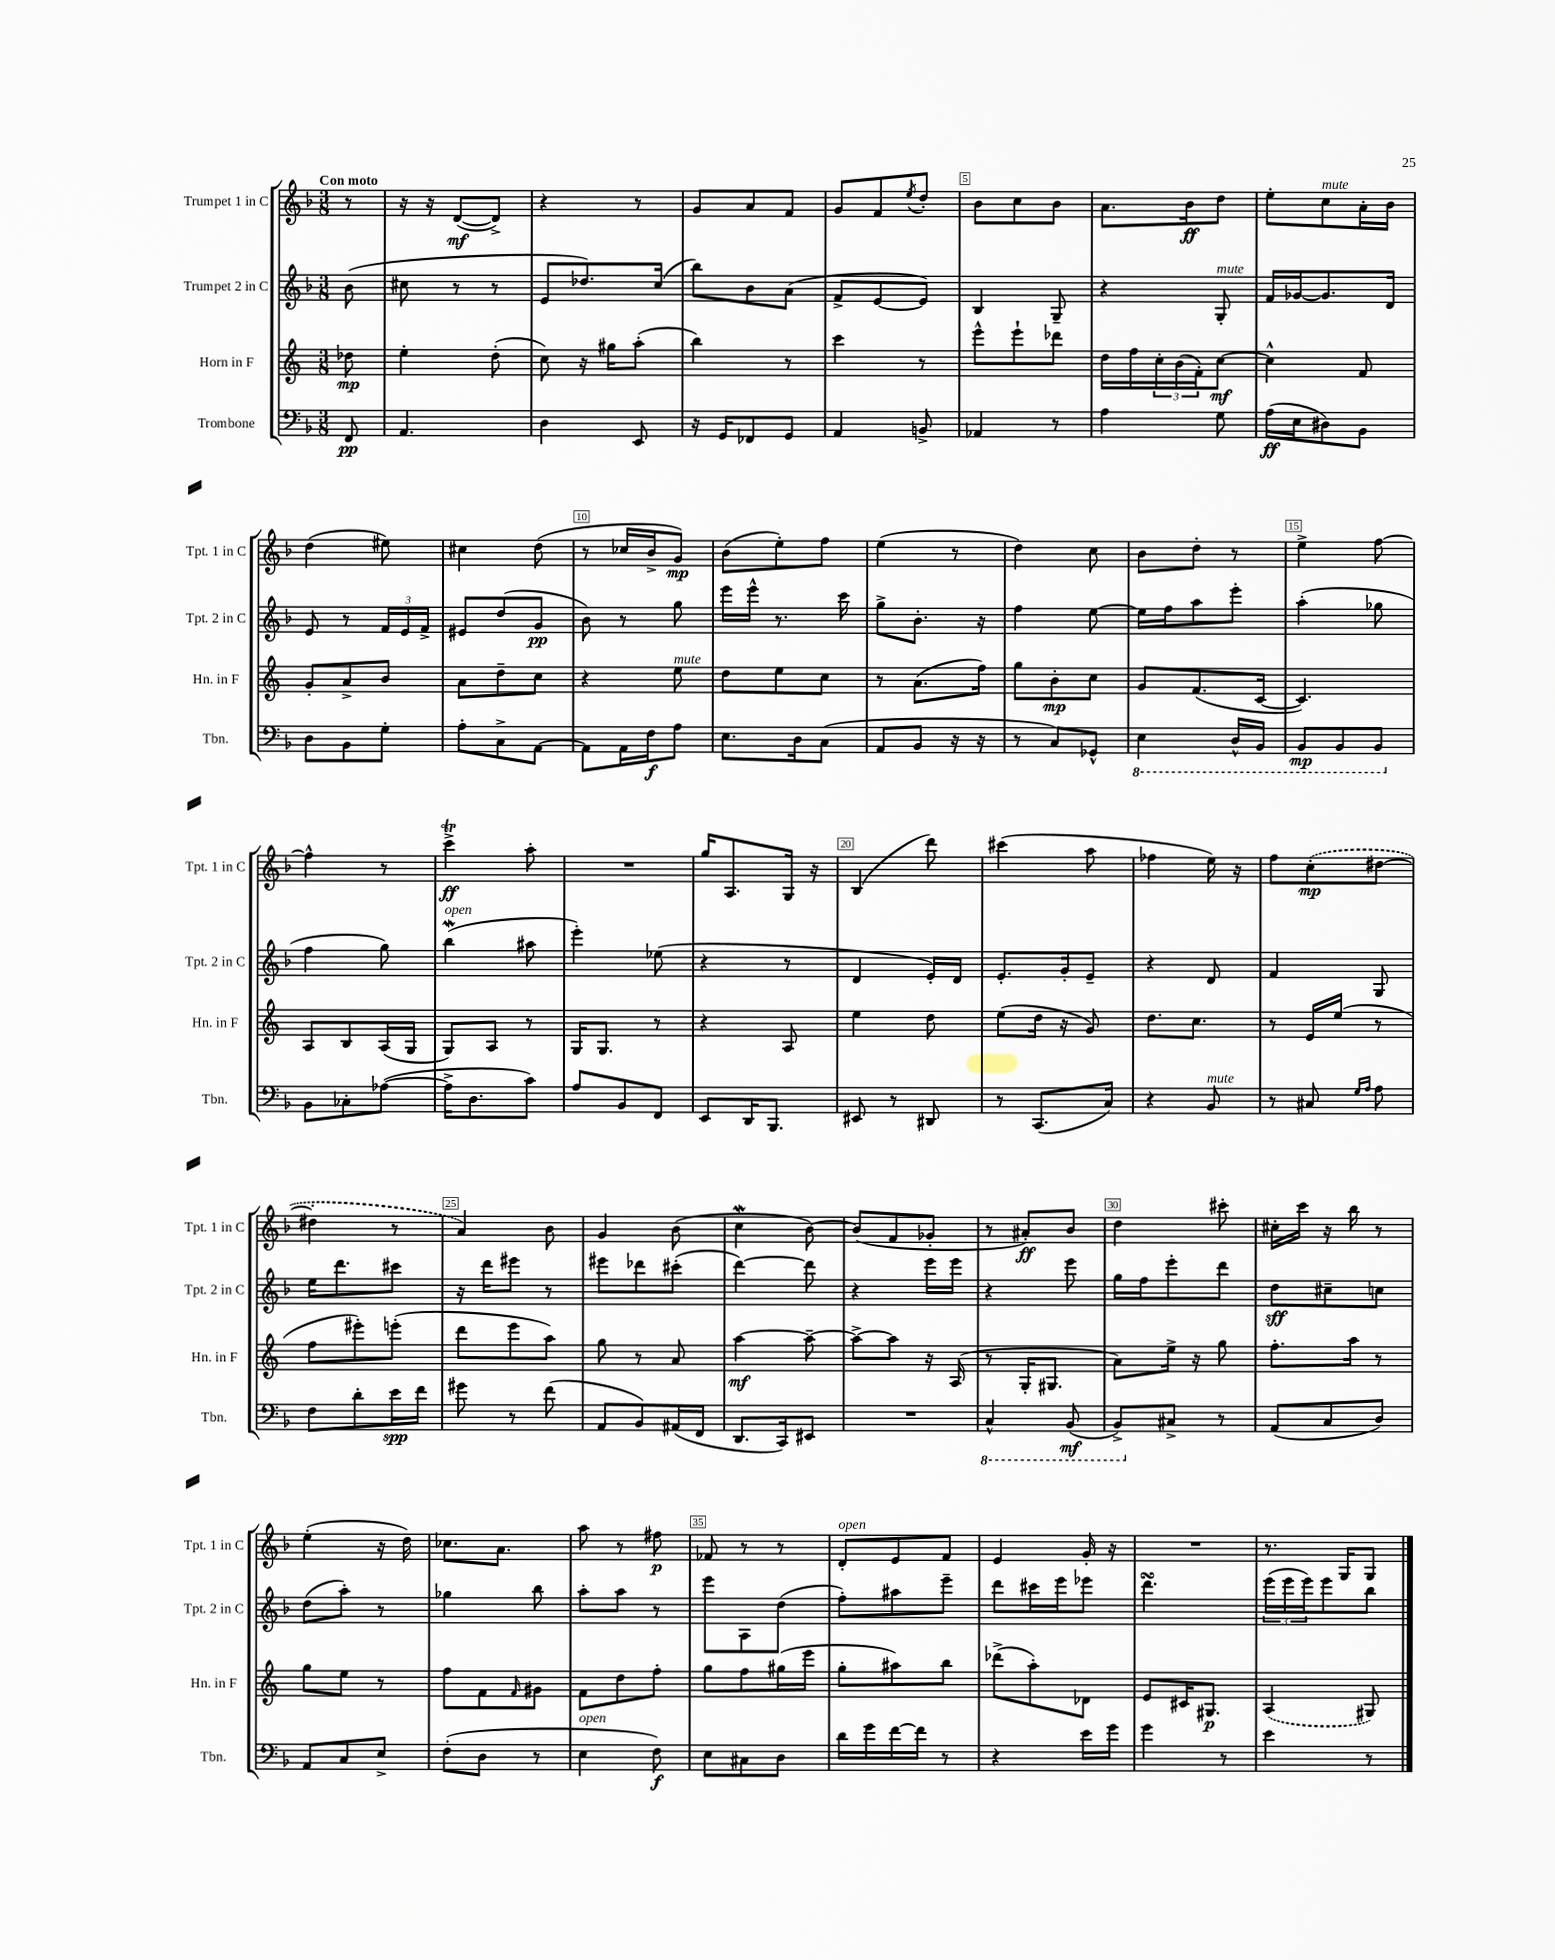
<<
\new StaffGroup <<
\new Staff = "s0" \with { instrumentName = "Trumpet 1 in C" shortInstrumentName = "Tpt. 1 in C" } {
    \clef treble \key f \major \numericTimeSignature \time 3/8 \partial 8 \tempo "Con moto"
    r8 |
    r16 r16 d'8~\mf( d'8->) |
    r4 r8 |
    g'8 a'8 f'8 |
    g'8 f'8 \acciaccatura { e''8 } d''8-. |
    bes'8 c''8 bes'8 |
    a'8. bes'16\ff d''8 |
    e''8-. c''8^\markup { \italic "mute" } a'16-. bes'16 |
    d''4( eis''8) |
    cis''4 d''8( |
    r8 ces''16 bes'16-> g'8\mp) |
    bes'8( e''8-.) f''8 |
    e''4( r8 |
    d''4) c''8 |
    bes'8 d''8-. r8 |
    e''4-> f''8~ |
    f''4-^ r8 |
    c'''4->\trill\ff a''8-. |
    R4. |
    g''16 a8. g16 r16 |
    bes4( d'''8) |
    cis'''4( a''8 |
    fes''4 e''16) r16 |
    f''8 \once \slurDashed c''8-.\mp( dis''8~ |
    dis''4-. r8 |
    a'4) bes'8 |
    g'4 bes'8( |
    c''4\mordent bes'8~) |
    bes'8( f'8 ges'8-. |
    r8 ais'8-.\ff) bes'8 |
    d''4 cis'''8-. |
    cis''16-. c'''16 r16 bes''16 r8 |
    e''4-.( r16 d''16) |
    ces''8. a'8. |
    a''8 r8 fis''8\p |
    fes'8 r8 r8 |
    d'8-.^\markup { \italic "open" } e'8 f'8 |
    e'4 g'16-. r16 |
    R4. |
    r8. g16 g8 \bar "|." |
}
\new Staff = "s1" \with { instrumentName = "Trumpet 2 in C" shortInstrumentName = "Tpt. 2 in C" } {
    \clef treble \key f \major \numericTimeSignature \time 3/8 \partial 8
    bes'8( |
    cis''8 r8 r8 |
    e'8 des''8.) c''16( |
    bes''8) bes'8 a'8( |
    f'8-> e'8~ e'8) |
    bes4 g8-- |
    r4 g8-.^\markup { \italic "mute" } |
    f'16 ges'16~ ges'8. d'16 |
    e'8 r8 \tuplet 3/2 { f'16 e'16 f'16-> } |
    eis'8 d''8( g'8\pp |
    bes'8) r8 g''8 |
    e'''16 e'''16-^ r8. c'''16 |
    g''8-> bes'8.-. r16 |
    f''4 e''8~ |
    e''16 f''16 a''8 e'''8-. |
    a''4-.( ges''8 |
    f''4 g''8) |
    bes''4\mordent^\markup { \italic "open" }( ais''8 |
    e'''4-.) ees''8( |
    r4 r8 |
    d'4 e'16-.) d'16 |
    e'8.-. g'16-. e'8-- |
    r4 d'8 |
    f'4 g8 |
    e''16 d'''8. cis'''8 |
    r16 d'''16 eis'''8 r8 |
    eis'''8 des'''8 cis'''8-.( |
    d'''4~) d'''8 |
    r4 e'''16 e'''16 |
    r4 e'''8 |
    g''16 f''16 e'''8-. d'''8 |
    d''8\sff cis''8-- c''8 |
    d''8( a''8-.) r8 |
    ges''4 bes''8 |
    a''8-. a''8 r8 |
    e'''8 a8 d''8( |
    f''8-.) ais''8 e'''8-- |
    d'''8 cis'''16 e'''16 ees'''8 |
    d'''4.\turn |
    \tuplet 3/2 { e'''16( e'''16 e'''16) } e'''8 bes''8 \bar "|." |
}
\new Staff = "s2" \with { instrumentName = "Horn in F" shortInstrumentName = "Hn. in F" } {
    \clef treble \key c \major \numericTimeSignature \time 3/8 \partial 8
    des''8\mp |
    e''4-. d''8-.( |
    c''8) r16 gis''16 a''8-.( |
    b''4) r8 |
    c'''4 r8 |
    e'''8-^ e'''8-! des'''8 |
    d''16 f''16 \tuplet 3/2 { c''16-. b'16( f'16-.) } c''8~\mf |
    c''4-^ f'8 |
    g'8-. a'8-> b'8 |
    a'8 d''8-- c''8 |
    r4 e''8^\markup { \italic "mute" } |
    d''8 e''8 c''8 |
    r8 a'8.( f''16) |
    g''8 b'8-.\mp c''8 |
    g'8 f'8.( c'16~ |
    c'4.) |
    a8 b8 a16( g16 |
    g8) a8 r8 |
    g16 g8. r8 |
    r4 a8 |
    e''4 d''8 |
    e''8( d''16 r16 g'8) |
    d''8. c''8. |
    r8 e'16 e''16( r8 |
    f''8 eis'''8-.) e'''8-.( |
    d'''8 e'''8 a''8) |
    g''8 r8 a'8 |
    a''4~\mf a''8~-- |
    a''8~-> a''8 r16 a16( |
    r8 g16-. gis8. |
    a'8) e''16-> r16 g''8 |
    f''8.-. a''16 r8 |
    g''8 e''8 r8 |
    f''8 f'8 \grace { f'16 } gis'8 |
    f'8 d''8 f''8-. |
    g''8 f''8 gis''16( e'''16 |
    g''8-. ais''8) b''8 |
    des'''8->( a''8-.) des'8 |
    e'8 cis'16 gis8.\p |
    \once \slurDashed a4( gis8) \bar "|." |
}
\new Staff = "s3" \with { instrumentName = "Trombone" shortInstrumentName = "Tbn." } {
    \clef bass \key f \major \numericTimeSignature \time 3/8 \partial 8
    f,8\pp |
    a,4. |
    d4 e,8 |
    r16 g,16 fes,8 g,8 |
    a,4 b,8-> |
    aes,4 r8 |
    a4 g8 |
    a16\ff( e16 dis8) bes,8 |
    d8 bes,8 g8-. |
    a8-. c8-> a,8~ |
    a,8 a,16 f16\f a8 |
    e8. d16 c8( |
    a,8 bes,8 r16 r16 |
    r8 c8) ges,8-^ |
    \ottava #-1 e,4 d,16-^ bes,,16 |
    bes,,8\mp bes,,8 bes,,8 \ottava #0 |
    bes,8 ces8-. aes8~( |
    aes16-> d8. c'8) |
    a8 bes,8 f,8 |
    e,8 d,16 bes,,8. |
    eis,8 r8 dis,8 |
    r8 c,8.( c16) |
    r4 bes,8^\markup { \italic "mute" } |
    r8 cis8 \grace { g16 a16 } a8 |
    f8 d'8-. e'16\spp f'16 |
    gis'8 r8 f'8( |
    a,8 bes,8) ais,16( f,16 |
    d,8. c,16) eis,8 |
    R4. |
    \ottava #-1 c,4-^ bes,,8\mf( |
    bes,,8->) \ottava #0 cis8-> r8 |
    a,8( c8 d8) |
    a,8 c8 e8-> |
    f8-.( d8 r8 |
    e4^\markup { \italic "open" } f8\f) |
    e8 cis8 d8 |
    d'16 g'16 f'16~ f'16 r8 |
    r4 e'16 g'16 |
    g'4 r8 |
    e'4 r8 \bar "|." |
}
>>
>>
\layout { \context { \Score \override BarNumber.break-visibility = ##(#f #t #t) barNumberVisibility = #(every-nth-bar-number-visible 5) \override BarNumber.stencil = #(make-stencil-boxer 0.1 0.3 ly:text-interface::print) } }
